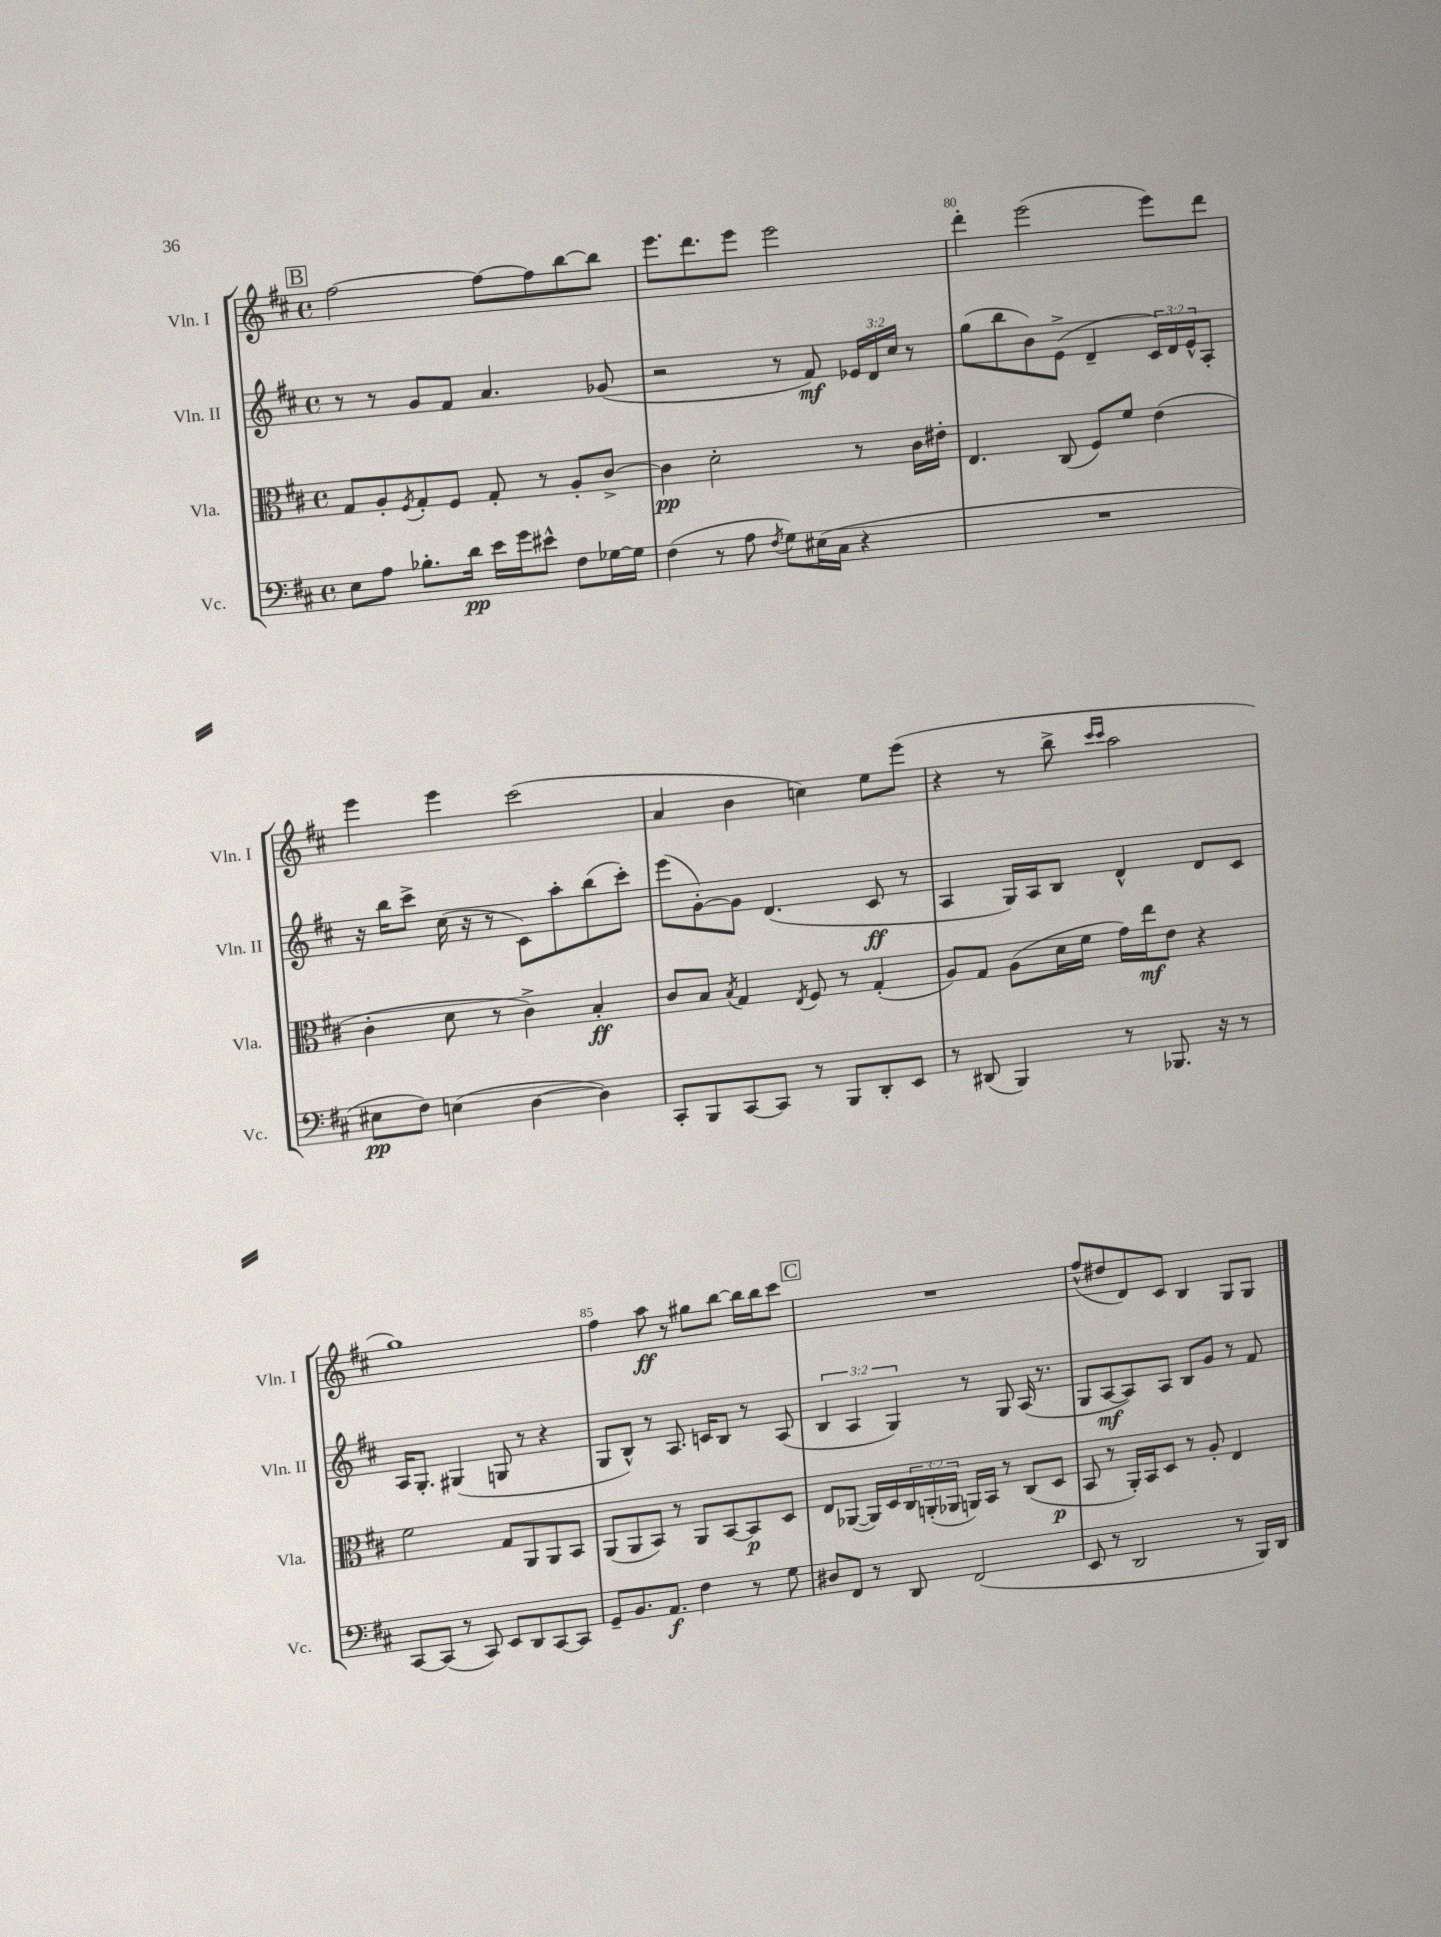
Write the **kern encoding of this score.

**kern	**dynam	**kern	**dynam	**kern	**dynam	**kern	**dynam
*part4	*part4	*part3	*part3	*part2	*part2	*part1	*part1
*staff4	*staff4	*staff3	*staff3	*staff2	*staff2	*staff1	*staff1
*I"Vc.	*	*I"Vla.	*	*I"Vln. II	*	*I"Vln. I	*
*I'Vc.	*	*I'Vla.	*	*I'Vln. II	*	*I'Vln. I	*
*clefF4	*	*clefC3	*	*clefG2	*	*clefG2	*
*k[f#c#]	*	*k[f#c#]	*	*k[f#c#]	*	*k[f#c#]	*
*M4/4	*	*M4/4	*	*M4/4	*	*M4/4	*
*met(c)	*	*met(c)	*	*met(c)	*	*met(c)	*
!!LO:REH:place=s1:t=B
=78	=78	=78	=78	=78	=78	=78	=78
8E\L	.	8G/L	.	8r	.	[2ff#\	.
8A\J	.	8A'/	.	8r	.	.	.
.	.	8qF#/	.	.	.	.	.
8.B-X'\L	.	8G'/	.	8g/L	.	.	.
.	.	8F#/J	.	8f#/J	.	.	.
16d\Jk	pp	.	.	.	.	.	.
16e\LL	.	8G'/	.	4.a/	.	8ff#\L_	.
16g\J	.	.	.	.	.	.	.
8e#X^^\J	.	8r	.	.	.	8ff#\]	.
8F#\L	.	8A'/L	.	.	.	[8bb\	.
[16G-X\L	.	[8c#^/J	.	(8g-X/	.	8bb\J]	.
16G-\JJ]	.	.	.	.	.	.	.
=79	=79	=79	=79	=79	=79	=79	=79
(4F#\	.	4c#\]	pp	2r	.	8.eee\L	.
.	.	.	.	.	.	8.ddd\	.
8r	.	2d'\	.	.	.	.	.
8A\	.	.	.	.	.	8eee\J	.
8qF#/	.	.	.	.	.	.	.
8G\L)	.	.	.	8r	.	2eee\	.
(16E#X\L	.	.	.	8f#/)	mf	.	.
16C#\JJ	.	.	.	.	.	.	.
4r	.	8r	.	24e-X/LL	.	.	.
.	.	.	.	24d/	.	.	.
.	.	.	.	24cc#/JJ	.	.	.
.	.	16c#\LL	.	8r	.	.	.
.	.	16e#X'\JJ	.	.	.	.	.
=80	=80	=80	=80	=80	=80	=80	=80
1r	.	4.E/	.	(8gg\L	.	4ddd'\	.
.	.	.	.	8bb\	.	.	.
.	.	.	.	8b\)	.	(2eee\	.
.	.	(8C#/	.	(8e^\J	.	.	.
.	.	8F#/L)	.	4d~/	.	.	.
.	.	8f#/J	.	.	.	.	.
.	.	(4e\	.	24c#/LL)	.	8eee\L)	.
.	.	.	.	24d/	.	.	.
.	.	.	.	24e^^/J	.	.	.
.	.	.	.	8A'/J	.	8ddd\J	.
!!LO:LB:g=z
=81	=81	=81	=81	=81	=81	=81	=81
8E#X\L	pp	4c#'\	.	16r	.	4eee\	.
.	.	.	.	16bb\KL	.	.	.
8F#\J)	.	.	.	8ccc#^\J	.	.	.
(4En\	.	8d\	.	(16cc#\	.	4eee\	.
.	.	.	.	16r	.	.	.
.	.	8r	.	8r	.	.	.
[4D\	.	4c#^\)	.	8c#\L)	.	(2ccc#\	.
.	.	.	.	8aa'\	.	.	.
4D\])	.	4B'/	ff	(8bb\	.	.	.
.	.	.	.	8ccc#'\J)	.	.	.
=82	=82	=82	=82	=82	=82	=82	=82
8CC#'/L	.	8c#/L	.	(8eee\L	.	4a/	.
8BBB/	.	8B/J	.	[8g'\)	.	.	.
.	.	8qB/	.	.	.	.	.
[8CC#/	.	4G/	.	8g\J]	.	4b\	.
8CC#/J]	.	.	.	(4.d/	.	.	.
.	.	8qE/	.	.	.	.	.
8r	.	8F#/	.	.	.	4ccn\)	.
8BBB/L	.	8r	.	.	.	.	.
8DD'/	.	(4G'/	.	8c#/	ff	8ee\L	.
8EE/J	.	.	.	8r	.	(8eee\J	.
=83	=83	=83	=83	=83	=83	=83	=83
8r	.	8A/L)	.	4A/	.	4r	.
(8DD#X/	.	8G/J	.	.	.	.	.
4BBB/)	.	(8A\L	.	16G/LL)	.	8r	.
.	.	.	.	16A/J	.	.	.
.	.	16d\L	.	8B/J	.	8bb^\	.
.	.	16f#\JJ	.	.	.	.	.
.	.	.	.	.	.	16qqccc#/LL	.
.	.	.	.	.	.	16qqccc#/JJ	.
8r	.	16g\LL)	.	4d^^/	.	2aa\	.
.	.	16ee\J	mf	.	.	.	.
8.BBB-X/	.	8e\J	.	.	.	.	.
.	.	4r	.	8d/L	.	.	.
16r	.	.	.	.	.	.	.
8r	.	.	.	8c#/J	.	.	.
!!LO:LB:g=z
=84	=84	=84	=84	=84	=84	=84	=84
[8CC#/L	.	2f#\	.	16A/KL	.	1gg)	.
.	.	.	.	8.G'/J	.	.	.
(8CC#/J]	.	.	.	.	.	.	.
8r	.	.	.	(4G#X/	.	.	.
8CC#/)	.	.	.	.	.	.	.
8EE/L	.	8G/L	.	8Gn/	.	.	.
8DD/	.	8AA/	.	8r	.	.	.
[8CC#/	.	8AA/	.	4r	.	.	.
8CC#/J]	.	8BB/J	.	.	.	.	.
=85	=85	=85	=85	=85	=85	=85	=85
8GG~/L	.	(8AA/L	.	8G/L	.	4ff#\	.
8.BB/	.	8AA/	.	8B^^/J)	.	.	.
.	.	8BB/J)	.	8r	.	8aa\	ff
8.AA/J	f	.	.	.	.	.	.
.	.	8r	.	8.A/	.	8r	.
4F#\	.	8AA/L	.	.	.	8gg#X\L	.
.	.	.	.	16cn/KL	.	.	.
.	.	[8BB/	.	8B/J	.	[8bb\J	.
8r	.	8BB/]	p	8r	.	16bb\LL]	.
.	.	.	.	.	.	16bb\J	.
8G\	.	8D/J	.	(8A/	.	8ccc#\J	.
!!LO:REH:place=s1:t=C
=86	=86	=86	=86	=86	=86	=86	=86
8D#X/L	.	8E/L	.	6B/	.	1r	.
8FF#/J	.	([8AA-X/J	.	.	.	.	.
.	.	.	.	6A/	.	.	.
8r	.	16AA-/LL])	.	.	.	.	.
.	.	16D/	.	.	.	.	.
.	.	.	.	6G/)	.	.	.
8DD/	.	24C#/	.	.	.	.	.
.	.	(24AAn'/	.	.	.	.	.
.	.	24AA-X/JJ	.	.	.	.	.
(2FF#/	.	16AAn/LL)	.	8r	.	.	.
.	.	16BB/JJ	.	.	.	.	.
.	.	8r	.	8G/	.	.	.
.	.	(8C#/L	.	(16A/	.	.	.
.	.	.	.	8.r	.	.	.
.	.	8D/J	p	.	.	.	.
=87	=87	=87	=87	=87	=87	=87	=87
8EE/	.	8BB/	.	8G/L	.	(8ff#^^/L	.
8r	.	8r	.	[8A/	mf	8dd#X/	.
2DD/	.	16AA'/LL)	.	8A/])	.	8d/)	.
.	.	16BB/J	.	.	.	.	.
.	.	8D/J	.	8A/J	.	8c#/J	.
.	.	8r	.	8B/L	.	4B/	.
.	.	8A'/	.	8g/J	.	.	.
8r	.	4E/	.	8r	.	8G/L	.
16BBB/LL)	.	.	.	8f#/	.	8G/J	.
16DD/JJ	.	.	.	.	.	.	.
==	==	==	==	==	==	==	==
*-	*-	*-	*-	*-	*-	*-	*-
